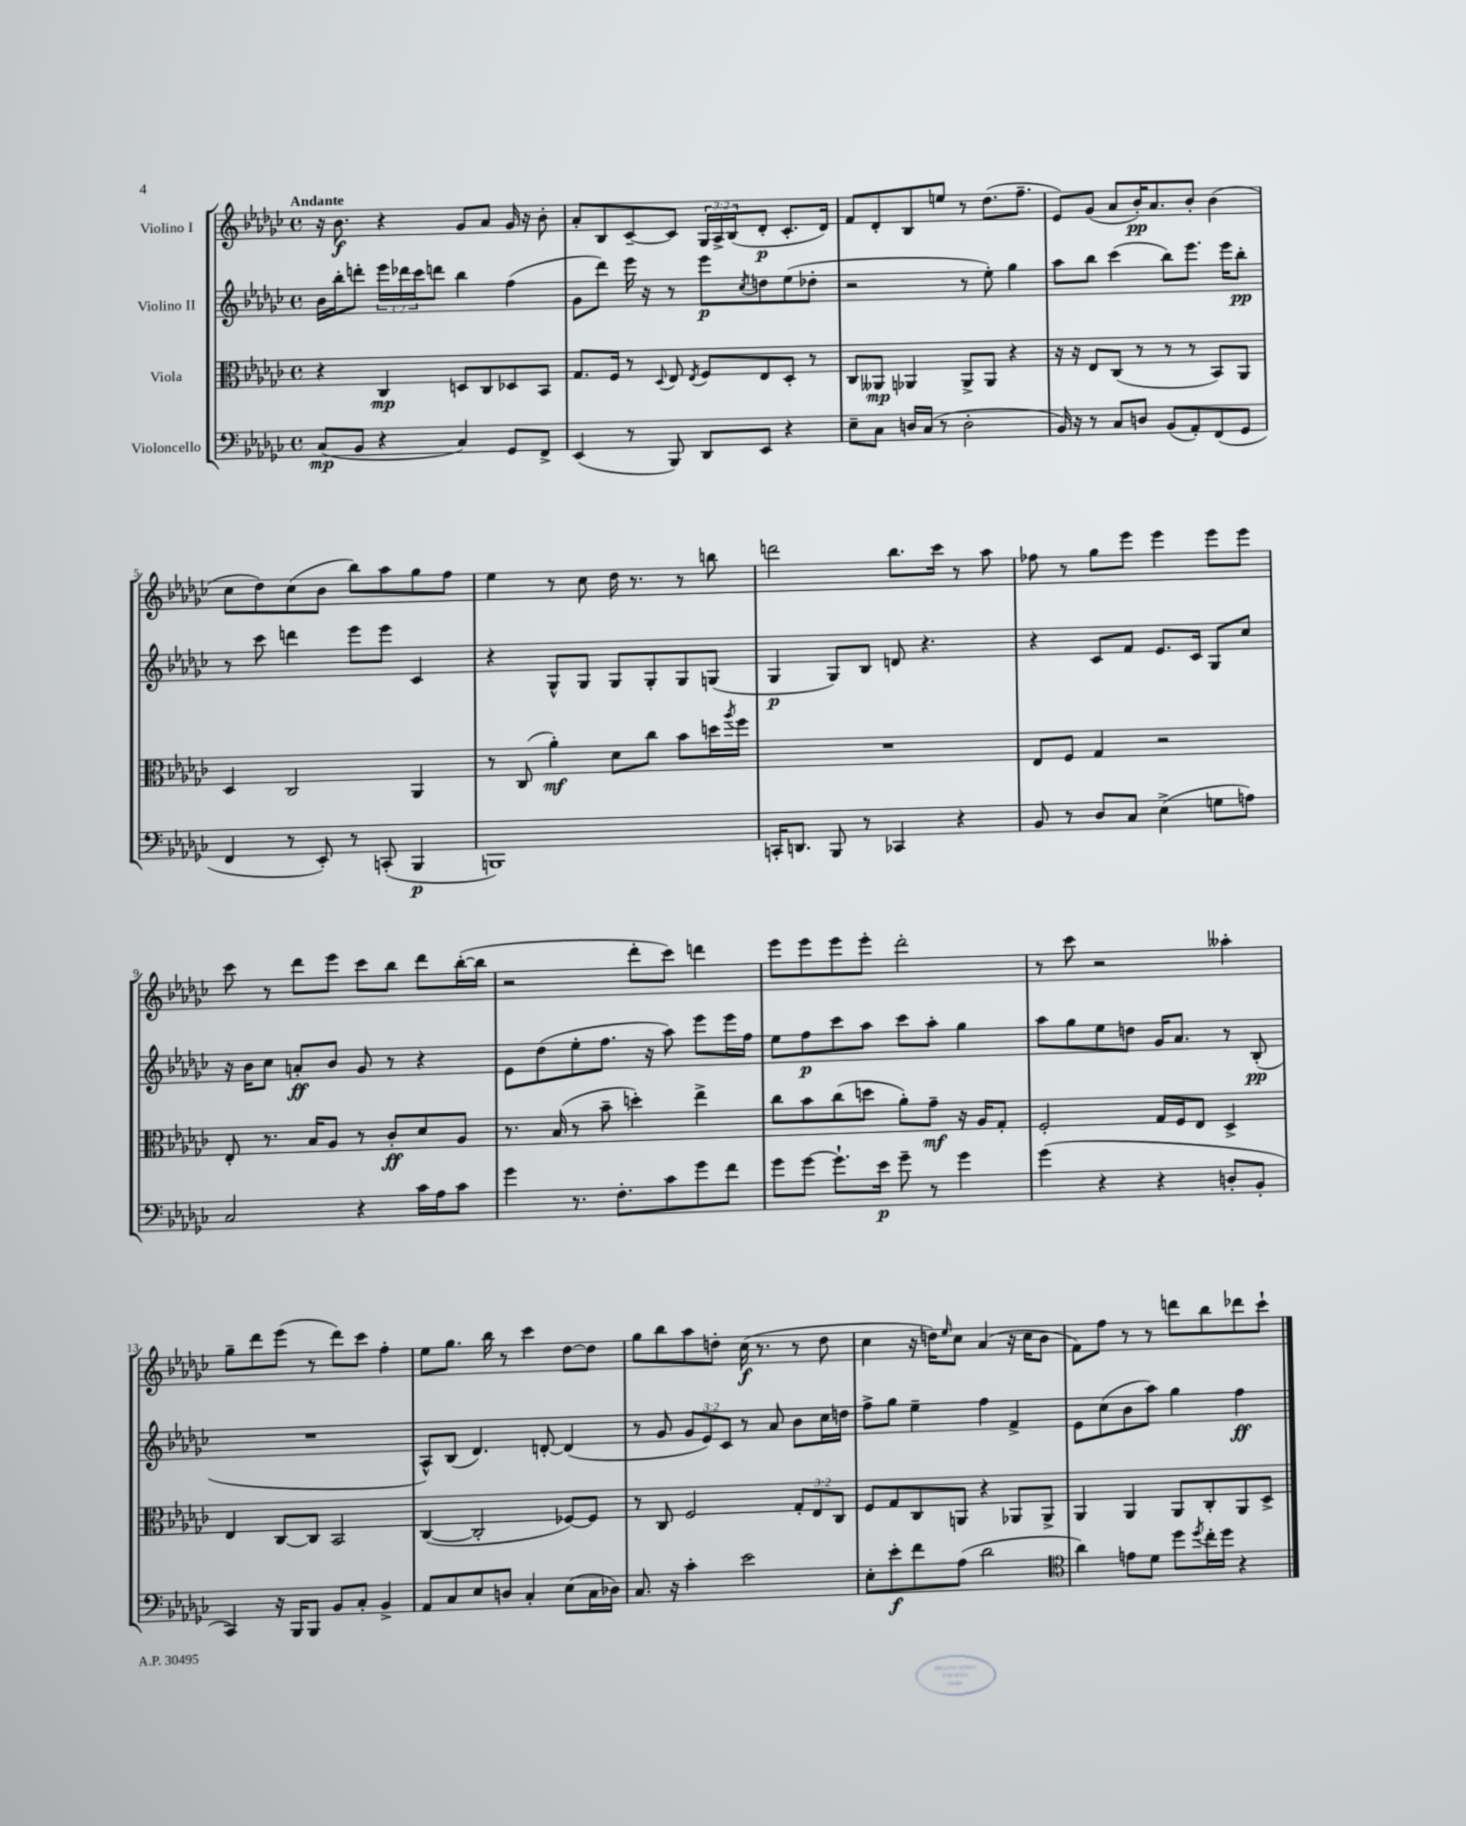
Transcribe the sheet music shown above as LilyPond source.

<<
\new StaffGroup <<
\new Staff = "s0" \with { instrumentName = "Violino I" } {
    \clef treble \key ges \major \defaultTimeSignature \time 4/4 \override Staff.TupletNumber.text = #tuplet-number::calc-fraction-text \tempo "Andante"
    r16 bes'8.\f r4 ges'8 aes'8 ges'16 r16 bes'8-. |
    aes'8-. bes8 ces'8~-- ces'8 \tuplet 3/2 { ges16 aes16-> bes16( } des'8-.\p ces'8.-. des'16) |
    f'8 des'8-. bes8 e''8 r8 des''8.( f''8.-- |
    ees'8) ges'8( aes'8 bes'16-.\pp) aes'8. bes'8-. bes'4( |
    ces''8 des''8) ces''8( bes'8 bes''8) aes''8 ges''8 f''8 |
    ees''4 r8 ces''8 des''16 r8. r8 b''8 |
    d'''2 bes''8. ces'''16 r8 aes''8 |
    fes''8 r8 ges''8 ees'''8 ees'''4 ees'''8 ees'''8 |
    ces'''8 r8 des'''8 ees'''8 ces'''8 bes''8 des'''8 bes''16~-.( bes''16 |
    r2 des'''8-. ces'''8) d'''4 |
    ees'''8 ees'''8 ees'''8 ees'''8-. des'''2-. |
    r8 ces'''8 r2 aeses''4-. |
    ges''8-- des'''8 ees'''8( r8 des'''8) ces'''8 f''4-. |
    ees''8 ges''8. bes''16 r8 ces'''4 des''8~ des''8 |
    ges''8 bes''8 aes''8 d''8-. ces''16\f( r8. r8 d''8 |
    ces''4 r16 d''16) \grace { ees''16 } ces''8 aes'4( r16 ces''16 bes'8 |
    f'8) f''8 r8 r8 d'''8 bes''8 des'''8 ces'''8-! \bar "|." |
}
\new Staff = "s1" \with { instrumentName = "Violino II" } {
    \clef treble \key ges \major \defaultTimeSignature \time 4/4 \override Staff.TupletNumber.text = #tuplet-number::calc-fraction-text
    bes'16 bes''16-. d'''8-. \tuplet 3/2 { ees'''16 des'''16 ces'''16 } d'''8 bes''4 f''4( |
    ges'8 des'''8) ees'''16 r16 r8 ees'''8\p \acciaccatura { ces''8 } d''8 ees''8( des''8-. |
    r2 r8 ees''8-.) ges''4 |
    aes''8 bes''8 ces'''4( bes''8) ees'''8. ees'''16 bes''8-.\pp |
    r8 ces'''8 d'''4 ees'''8 ees'''8 ces'4 |
    r4 ges8-^ ges8 ges8 ges8-. ges8 g8( |
    ges4\p ges8) bes8 d'8 r4. |
    r4 ces'8 f'8 ees'8. ces'16 ges8 ces''8 |
    r16 bes'16 ces''8 a'8-.\ff bes'8 ges'8 r8 r4 |
    ees'8 des''8( ees''8-. f''8. r16 aes''8) ees'''8 ees'''16 f''16 |
    ees''8 f''8\p ces'''8 aes''8 ces'''8 aes''8-. ges''4 |
    aes''8 ges''8 ees''8 d''8 ges'16 aes'8. r8 bes8-.\pp( |
    R1 |
    aes8-^) bes8( des'4.) d'8~-. d'4( |
    r8 ges'8 \tuplet 3/2 { ges'8 ees'8) ces'8 } r8 aes'8 bes'8 ces''16 d''16 |
    f''8-> ges''8 ees''4-- f''4 f'4-> |
    ees'8 ces''8( bes'8 aes''8) ges''4 f''4\ff \bar "|." |
}
\new Staff = "s2" \with { instrumentName = "Viola" } {
    \clef alto \key ges \major \defaultTimeSignature \time 4/4 \override Staff.TupletNumber.text = #tuplet-number::calc-fraction-text
    r4 ces4\mp d8 ces8 des8 bes,8 |
    ges8. f16 r8 \appoggiatura { des8 } ees8 \acciaccatura { ees8 } f8 ees8 des8-. r8 |
    ces8 aeses,8\mp aes,4 aes,8-> aes,8 r4 |
    r16 r16 ees8 ces8( r8 r8 r8 bes,8) aes,8 |
    des4 ces2 aes,4 |
    r8 ces8( aes'4-.\mf) des'8 ces''8 bes'8 d''16 \acciaccatura { aes''8 } f''16 |
    R1 |
    ees8 f8 ges4 r2 |
    ees8-. r8. bes16 aes8 r8 ces'8-.\ff des'8 aes8 |
    r8. bes16( r8 bes'8-- d''4-.) ees''4-> |
    ces''8 bes'8 ces''8( d''8 aes'8-.) ges'8--\mf r16 aes16 ges8-. |
    f2-. ges16 f16 ees8 des4-> |
    ees4 ces8~ ces8 bes,2 |
    ces4~( ces2-. fes8~) fes8 |
    r8 ces8 f2 \tuplet 3/2 { ges8-. ees8 ces8 } |
    f8 ges8 ces8 a,8 r4 aes,8 aes,8-> |
    aes,4 aes,4 aes,8 ces8-. aes,8 des8-> \bar "|." |
}
\new Staff = "s3" \with { instrumentName = "Violoncello" } {
    \clef bass \key ges \major \defaultTimeSignature \time 4/4
    ces8\mp( bes,8 r4 ces4) ges,8 f,8-> |
    ees,4( r8 bes,,8) des,8 ees,8 r4 |
    ees8-- ces8 d16 ces16( r8 d2-. |
    bes,16) r16 r8 ces8 d8 bes,8( aes,8-.) f,8( ges,8 |
    f,4 r8 ees,8-.) r8 c,8-.( bes,,4\p |
    b,,1) |
    c,16-. d,8. bes,,8 r8 ces,4 r4 |
    bes,8 r8 des8 ces8 ees4->( g8 a8) |
    ces2 r4 ces'16 aes16 ces'8 |
    ges'4 r8. f8.-. ces'8 ges'8 f'8 |
    ges'8 ges'8~ ges'8.-! ees'16\p ges'8-- r8 ges'4 |
    ges'4( r4 r4 d8-. bes,8-. |
    ces,4) r16 bes,,16 bes,,8 bes,8 ces8-. bes,4-> |
    aes,8 ces8 ees8 d8 ces4-. ees8( ces16 des16) |
    ces8. r16 ces'4-. ees'2 |
    ees8-. ees'8-.\f f'8 aes8( des'2 |
    \clef tenor aes'4) e'8 des'8 des''8 \acciaccatura { des''8 } ces''16-. des''16 r4 \bar "|." |
}
>>
>>
